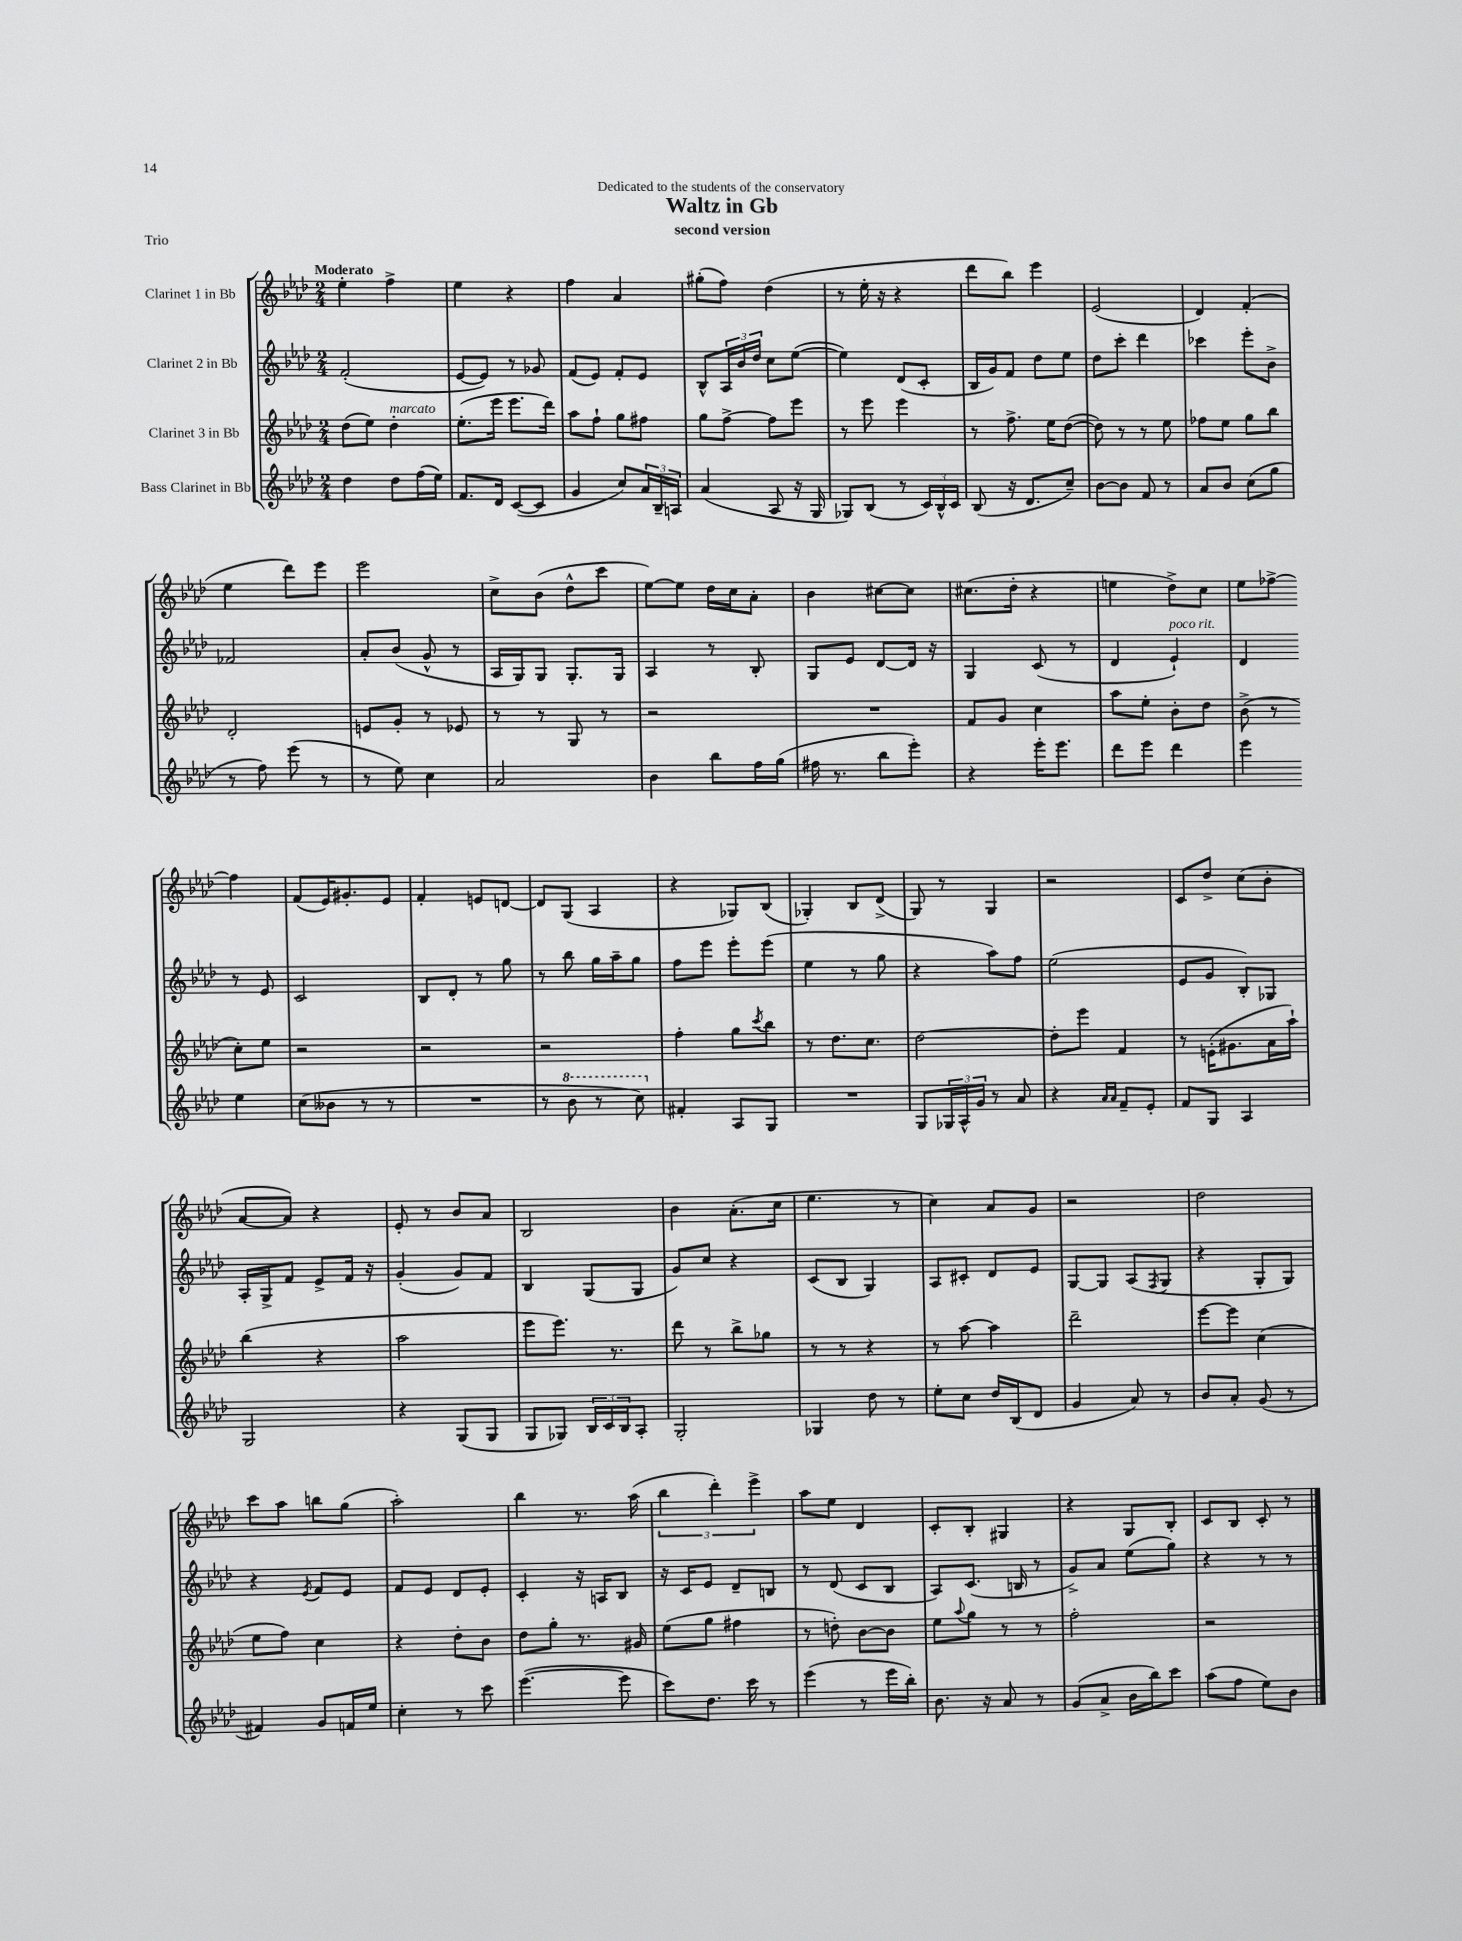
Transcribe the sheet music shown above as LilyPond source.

\header { title = "Waltz in Gb" subtitle = "second version" dedication = "Dedicated to the students of the conservatory" piece = "Trio" }
<<
\new StaffGroup <<
\new Staff = "s0" \with { instrumentName = "Clarinet 1 in Bb" } {
    \clef treble \key aes \major \numericTimeSignature \time 2/4 \tempo "Moderato"
    ees''4-. f''4-> |
    ees''4 r4 |
    f''4 aes'4 |
    gis''8-.( f''8) des''4( |
    r8 ees''16-. r16 r4 |
    des'''8 bes''8) ees'''4 |
    ees'2( |
    des'4) f'4-.( |
    ees''4 des'''8) ees'''8 |
    ees'''2 |
    c''8-> bes'8( des''8-^ c'''8 |
    ees''8~) ees''8 des''16 c''16 aes'8-. |
    bes'4 cis''8~ cis''8 |
    cis''8.( des''16-. r4 |
    e''4 des''8->) c''8 |
    ees''8 fes''8~-> fes''4 |
    f'8( ees'16) gis'8.-. ees'8 |
    f'4-. e'8 d'8~ |
    d'8 g8( aes4 |
    r4 ges8) bes8( |
    ges4-.) bes8 des'8->( |
    g8) r8 g4 |
    r2 |
    c'8 des''8-> c''8( bes'8-. |
    aes'8~ aes'8) r4 |
    ees'8-. r8 bes'8 aes'8 |
    bes2 |
    bes'4 aes'8.-.( c''16 |
    ees''4. r8 |
    c''4) aes'8 g'8 |
    r2 |
    des''2 |
    c'''8 aes''8 b''8 g''8( |
    aes''2-.) |
    bes''4 r8. aes''16( |
    \tuplet 3/2 { bes''4 des'''4-.) ees'''4-> } |
    aes''8 ees''8 des'4 |
    c'8-. bes8-. gis4 |
    r4 g8 bes8-. |
    c'8 bes8 c'8-. r8 \bar "|." |
}
\new Staff = "s1" \with { instrumentName = "Clarinet 2 in Bb" } {
    \clef treble \key aes \major \numericTimeSignature \time 2/4
    f'2-.( |
    ees'8~ ees'8) r8 ges'8 |
    f'8( ees'8) f'8-. ees'8 |
    bes8-^ \tuplet 3/2 { aes16 bes'16 des''16 } c''8 ees''8~( |
    ees''4) des'8( c'8-. |
    bes16 g'16) f'8 des''8 ees''8 |
    des''8 c'''8-. des'''4 |
    ces'''4 ees'''8-. bes'8-> |
    fes'2 |
    aes'8-. bes'8( g'8-^ r8 |
    aes16 g16) g8 g8.-. g16 |
    aes4 r8 bes8-. |
    g8 ees'8 des'8~ des'16 r16 |
    g4 c'8( r8 |
    des'4 ees'4-!^\markup { \italic "poco rit." }) |
    des'4 r8 ees'8 |
    c'2 |
    bes8 des'8-. r8 g''8 |
    r8 bes''8 g''16 aes''16-- g''8 |
    f''8 ees'''8 ees'''8-. ees'''8( |
    ees''4 r8 g''8 |
    r4 aes''8) f''8 |
    ees''2( |
    ees'8 g'8 bes8-.) ges8 |
    aes16-. g16-> f'8 ees'8-> f'16 r16 |
    g'4-.( g'8) f'8 |
    bes4 g8( g8 |
    g'8) c''8 r4 |
    c'8( bes8 g4) |
    aes8 cis'8-. des'8 ees'8 |
    g8~ g8 aes8( \acciaccatura { f8 } g8 |
    r4 g8-. g8) |
    r4 \acciaccatura { ees'8 } f'8 ees'8 |
    f'8 ees'8 des'8 ees'8-. |
    c'4-. r16 a16 bes8 |
    r16 c'16 ees'8 des'8-- b8 |
    r8 des'8( c'8 bes8 |
    aes8) c'8.( b16 r8 |
    g'8->) aes'8 ees''8( g''8) |
    r4 r8 r8 \bar "|." |
}
\new Staff = "s2" \with { instrumentName = "Clarinet 3 in Bb" } {
    \clef treble \key aes \major \numericTimeSignature \time 2/4
    des''8( ees''8) des''4-.^\markup { \italic "marcato" } |
    ees''8.-.( ees'''16 ees'''8. des'''16) |
    aes''8 f''8-! g''8 fis''8 |
    g''8 f''8~-> f''8 ees'''8 |
    r8 ees'''8 ees'''4 |
    r8 f''8.-> ees''16 des''8~( |
    des''8) r8 r8 ees''8 |
    fes''8 ees''8 g''8 bes''8 |
    des'2-. |
    e'8 g'8-. r8 ees'8 |
    r8 r8 g8 r8 |
    r2 |
    R2 |
    f'8 g'8 c''4 |
    aes''8 ees''8-. bes'8-. des''8 |
    bes'8->( r8 c''8-.) ees''8 |
    r2 |
    r2 |
    r2 |
    f''4-. g''8 \acciaccatura { c'''8 } bes''8 |
    r8 des''8. c''8. |
    des''2~ |
    des''8-. ees'''8 f'4 |
    r8 e'16-.( gis'8. aes'16 aes''16-!) |
    bes''4( r4 |
    aes''2 |
    ees'''8 ees'''8.) r8. |
    des'''8 r8 bes''8-> ges''8 |
    r8 r8 r4 |
    r8 aes''8~ aes''4 |
    des'''2-- |
    ees'''8~ ees'''8 c''4( |
    ees''8 f''8) c''4 |
    r4 des''8-. bes'8 |
    des''8 g''8-. r8. gis'16 |
    ees''8( g''8 fis''4 |
    r8 d''8-.) bes'8~ bes'8 |
    ees''8 \appoggiatura { aes''8 } g''8 r8 r8 |
    f''2-. |
    r2 \bar "|." |
}
\new Staff = "s3" \with { instrumentName = "Bass Clarinet in Bb" } {
    \clef treble \key aes \major \numericTimeSignature \time 2/4
    des''4 des''8 f''16( ees''16) |
    f'8. des'16 c'8~( c'8 |
    g'4 c''8) \tuplet 3/2 { aes'16 bes16-- a16 } |
    aes'4( aes8 r16 g16 |
    ges8) bes8( r8 \tuplet 3/2 { c'16) bes16-^ c'16 } |
    bes8( r16 des'8. c''8--) |
    bes'8~ bes'8 f'8 r8 |
    aes'8 bes'8 c''8( g''8 |
    r8 f''8) ees'''8( r8 |
    r8 ees''8) c''4 |
    aes'2 |
    bes'4 bes''8 f''16 g''16( |
    fis''16 r8. bes''8 ees'''8-.) |
    r4 ees'''16-. ees'''8. |
    des'''8 ees'''8 des'''4 |
    ees'''4 ees''4 |
    c''8( beses'8 r8 r8 |
    R2 |
    r8 \ottava #1 bes''8 r8 c'''8) \ottava #0 |
    fis'4-. aes8 g8 |
    R2 |
    g8 \tuplet 3/2 { ges16 aes16-^ g'16 } r8 aes'8 |
    r4 \grace { aes'16 aes'16 } f'8-- ees'8-. |
    f'8 g8 aes4 |
    g2 |
    r4 g8( g8 |
    g8 ges8) \tuplet 3/2 { bes16 c'16 bes16 } aes8-. |
    g2-. |
    ges4 des''8 r8 |
    ees''8-. c''8 des''16 bes16( des'8 |
    g'4 aes'8) r8 |
    bes'8 aes'8-. g'8( r8 |
    fis'4) g'8 f'16 ees''16 |
    c''4-. r8 c'''8 |
    ees'''4.~( ees'''8 |
    c'''8) des''8. c'''16 r8 |
    ees'''4( r8 ees'''16 bes''16-.) |
    bes'8. r16 aes'8 r8 |
    g'8( aes'8-> bes'16 bes''16) c'''8 |
    aes''8( f''8 ees''8) bes'8 \bar "|." |
}
>>
>>
\layout { \context { \Score \remove "Bar_number_engraver" } }
